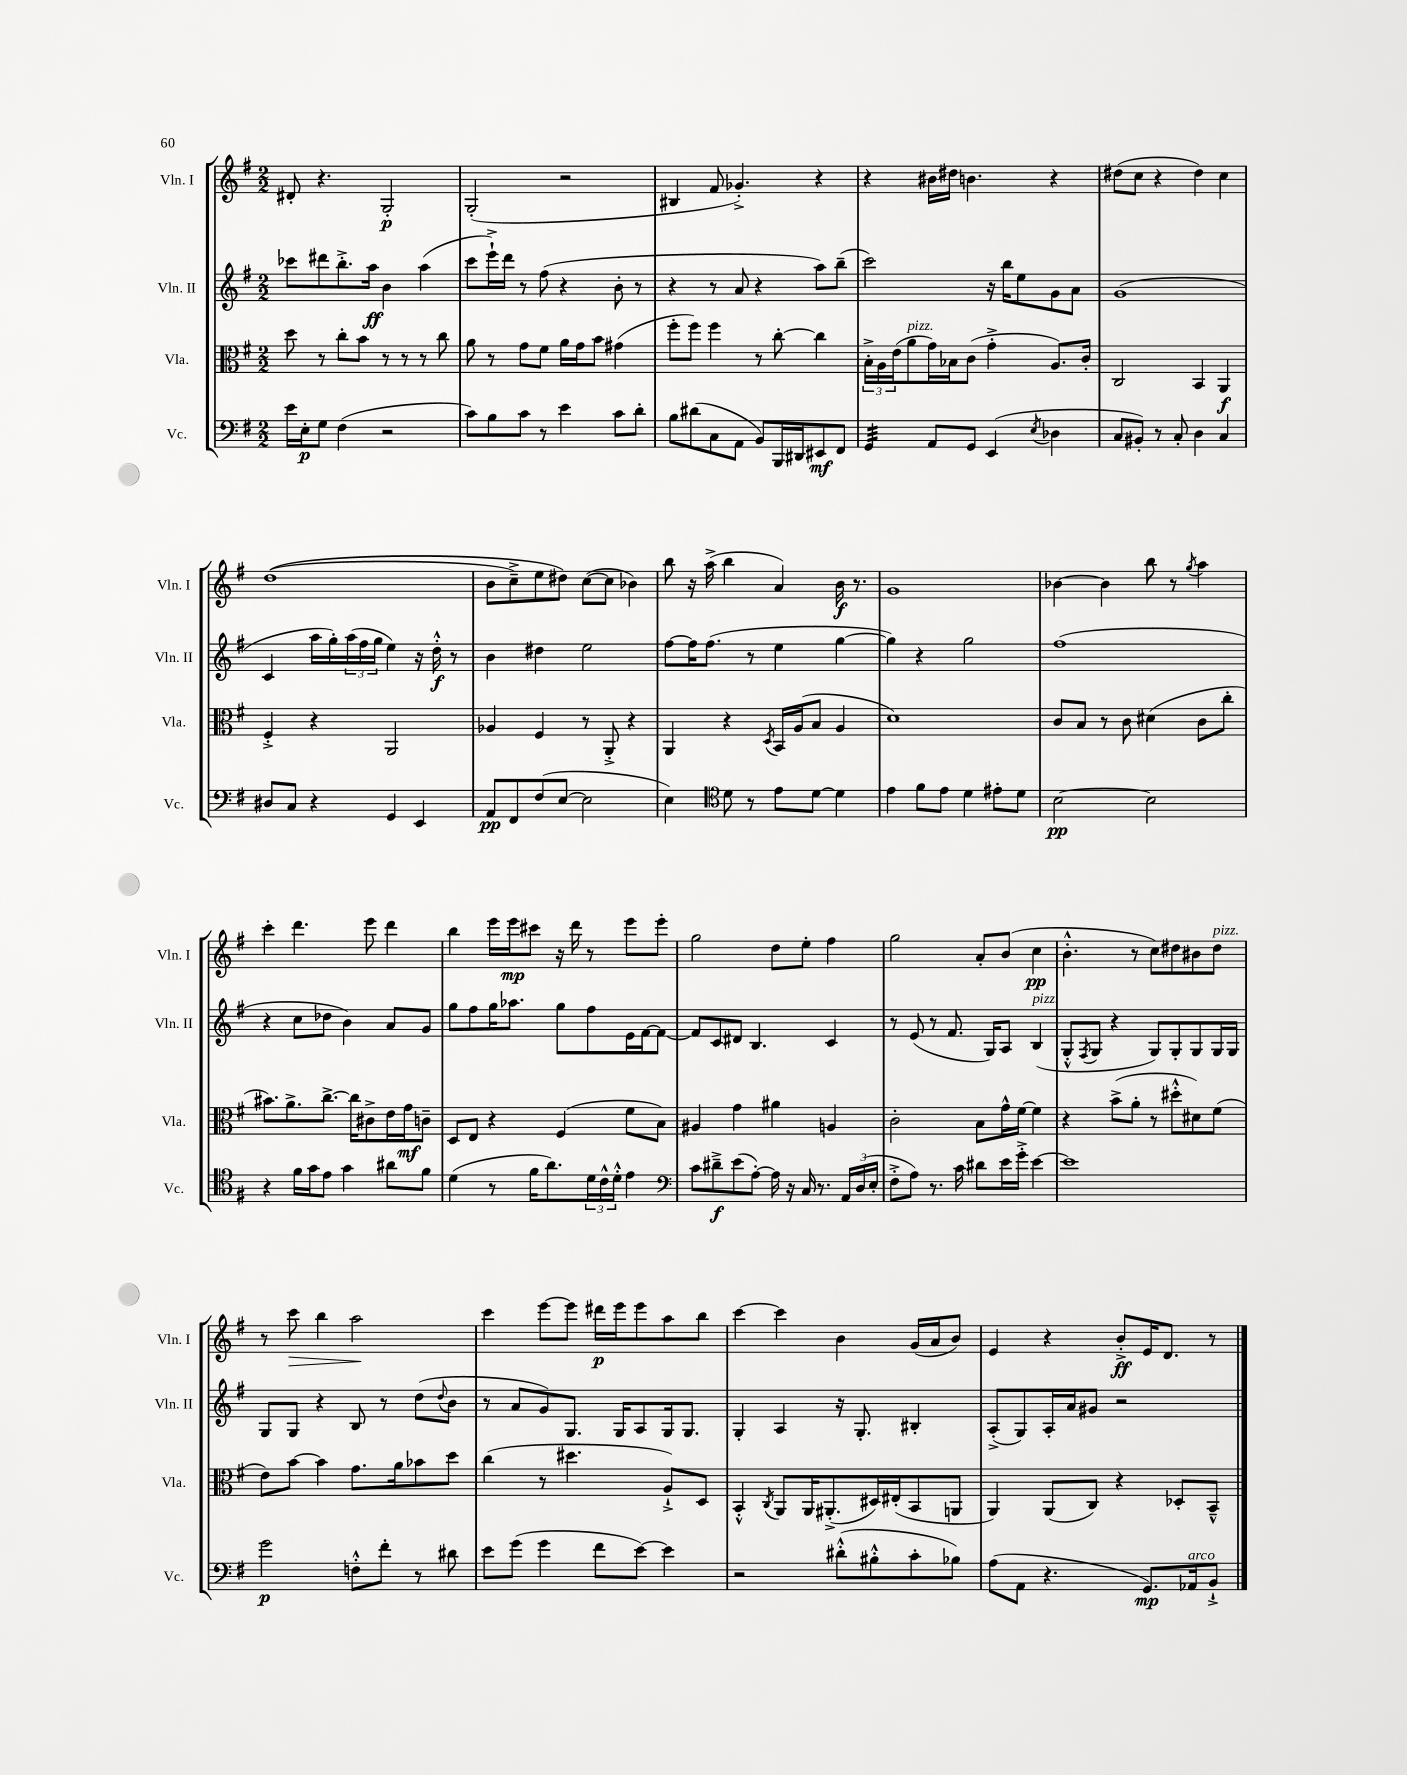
<<
\new StaffGroup <<
\new Staff = "s0" \with { instrumentName = "Vln. I" shortInstrumentName = "Vln. I" } {
    \clef treble \key g \major \numericTimeSignature \time 2/2
    dis'8-. r4. g2-.\p |
    g2-.( r2 |
    bis4 fis'8 ges'4.-.->) r4 |
    r4 bis'16 dis''16 b'4. r4 |
    dis''8( c''8 r4 dis''4) c''4 |
    d''1(\( |
    b'8 c''8--->) e''8 dis''8\) c''8~( c''8 bes'4) |
    b''8 r16 a''16->( b''4 a'4) b'16\f r8. |
    g'1 |
    bes'4~ bes'4 b''8 r8 \acciaccatura { g''8 } a''4 |
    c'''4-. d'''4. e'''8 d'''4 |
    b''4 e'''16 e'''16\mp cis'''8 r16 d'''16 r8 e'''8 e'''8-. |
    g''2 d''8 e''8-. fis''4 |
    g''2 a'8-. b'8( c''4\pp |
    b'4.-.-^ r8 c''8) dis''8 bis'8 dis''8^\markup { \italic "pizz." } |
    r8 c'''8\> b''4 a''2\! |
    c'''4 e'''8~ e'''8 dis'''16\p e'''16 e'''8 a''8 b''8 |
    c'''4~ c'''4 b'4 g'16( a'16 b'8) |
    e'4 r4 b'8-.->\ff e'16 d'8. r8 \bar "|." |
}
\new Staff = "s1" \with { instrumentName = "Vln. II" shortInstrumentName = "Vln. II" } {
    \clef treble \key g \major \numericTimeSignature \time 2/2
    ces'''8 dis'''8 b''8.-.-> a''16\ff b'4 a''4( |
    c'''8 e'''16-!->) d'''16 r8 fis''8( r4 b'8-. r8 |
    r4 r8 a'8 r4 a''8) b''8--( |
    c'''2) r16 b''16 e''8 g'8 a'8 |
    g'1( |
    c'4 a''16 g''16-.) \tuplet 3/2 { a''16( fis''16 g''16 } e''4) r16 d''16-.-^\f r8 |
    b'4 dis''4 e''2 |
    fis''8~ fis''16 fis''8.( r8 e''4 g''4~ |
    g''4) r4 g''2 |
    fis''1( |
    r4 c''8 des''8 b'4) a'8 g'8 |
    g''8 fis''8 g''16 aes''8. g''8 fis''8 e'16 fis'16~ fis'8~ |
    fis'8 c'8 dis'8 b4. c'4 |
    r8 e'8( r8 fis'8. g16) a8 b4^\markup { \italic "pizz." }( |
    g8-.-^ \acciaccatura { fis8 } g8 r4 g8) g8-. g8 g16 g16 |
    g8 g8 r4 b8 r8 d''8( \appoggiatura { d''8 } b'8 |
    r8 a'8 g'8) g8. g16 a8 g16 g8. |
    g4-. a4 r16 g8.-. bis4-. |
    a8-.->( g8) a16-. a'16 gis'8 r2 \bar "|." |
}
\new Staff = "s2" \with { instrumentName = "Vla." shortInstrumentName = "Vla." } {
    \clef alto \key g \major \numericTimeSignature \time 2/2
    d''8 r8 c''8-. b'8 r8 r8 r8 c''8 |
    a'8 r8 g'8 fis'8 a'16 g'16 b'8 gis'4( |
    fis''8-. fis''8) fis''4 r8 c''8~-. c''4 |
    \tuplet 3/2 { b16-.-> a16 e'16( } a'8^\markup { \italic "pizz." } g'16) bes16 c'8( g'4-.-> a8.) c'16-. |
    c2 b,4 a,4\f |
    fis4-.-> r4 a,2 |
    aes4 fis4 r8 a,8-.-> r4 |
    a,4 r4 \acciaccatura { d8 } b,16 a16( b8 a4 |
    d'1) |
    c'8 b8 r8 c'8 dis'4( c'8 c''8-. |
    bis'8.) a'8.-> c''8.~-> c''16 cis'8-> e'16 g'16\mf c'8-- |
    d8 e8 r4 fis4( fis'8 b8) |
    ais4 g'4 ais'4 a4 |
    c'2-. b8 g'16-^ fis'16~ fis'4 |
    r4 b'8->( a'8-. r8 dis''8-.-^ dis'8) fis'8( |
    e'8) b'8~ b'4 g'8. a'16 bes'8 d''8 |
    c''4( r8 dis''4. a8-!->) d8 |
    b,4-.-^ \acciaccatura { c8 } a,8 a,16 ais,8.-.->( dis16) eis16-.( b,8 a,8 |
    a,4) a,8( c8) r4 des8-. b,8---^ \bar "|." |
}
\new Staff = "s3" \with { instrumentName = "Vc." shortInstrumentName = "Vc." } {
    \clef bass \key g \major \numericTimeSignature \time 2/2
    e'16 e16-.\p g8 fis4( r2 |
    c'8) b8 c'8 r8 e'4 c'8 d'8-. |
    b8 dis'8( c8 a,8 b,8) b,,16 dis,16 eis,8\mf fis,8 |
    g,4:32 a,8 g,8 e,4( \acciaccatura { e8 } des4 |
    c8 bis,8-.) r8 c8-. d4 c4 |
    dis8 c8 r4 g,4 e,4 |
    a,8\pp fis,8 fis8( e8~ e2 |
    e4) \clef tenor d'8 r8 e'8 d'8~ d'4 |
    e'4 fis'8 e'8 d'4 eis'8-. d'8 |
    b2~\pp b2 |
    r4 fis'16 g'16 e'8 g'4 ais'8 fis'8 |
    d'4( r8 fis'16 a'8.) \tuplet 3/2 { d'16 c'16-^ d'16-.-^ } e'4 |
    \clef bass c'8 dis'8--->\f e'8( a8~-.) a16 r16 c16 r8. \tuplet 3/2 { a,16 d16( e16-. } |
    fis8-.-> a8) r8. c'16 dis'8 e'16 g'16-.-> e'4~ |
    e'1 |
    g'2\p f8-.-^ fis'8-. r8 dis'8 |
    e'8 g'8( g'4 fis'8 e'8~) e'4 |
    r2 dis'8-.-^( bis8-.-^ c'8-. bes8) |
    a8( a,8 r4. g,8.\mp) aes,16^\markup { \italic "arco" } b,8-!-> \bar "|." |
}
>>
>>
\layout { \context { \Score \remove "Bar_number_engraver" } }
